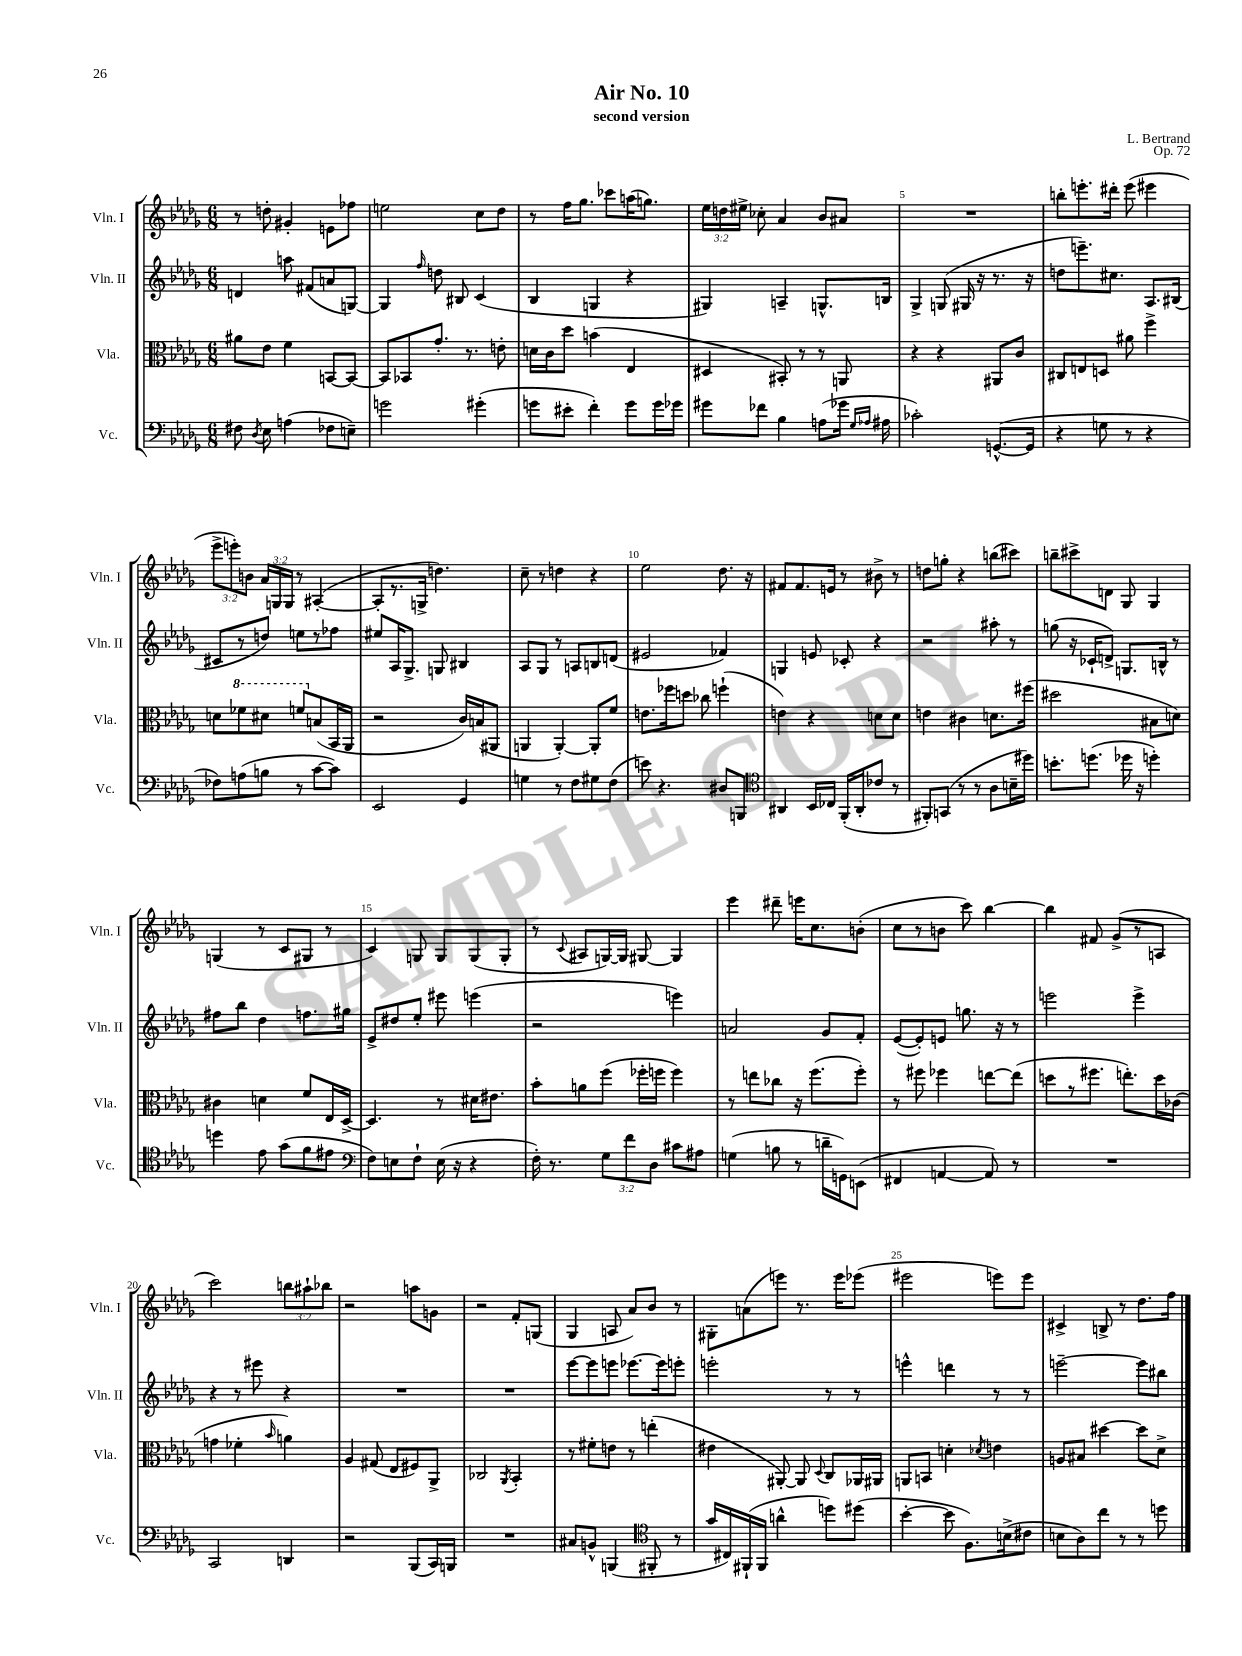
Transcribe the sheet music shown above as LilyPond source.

\header { title = "Air No. 10" composer = "L. Bertrand" subtitle = "second version" opus = "Op. 72" }
<<
\new StaffGroup <<
\new Staff = "s0" \with { instrumentName = "Vln. I" shortInstrumentName = "Vln. I" } {
    \clef treble \key des \major \numericTimeSignature \time 6/8 \override Staff.TupletNumber.text = #tuplet-number::calc-fraction-text
    \autoBeamOff r8 d''8-. gis'4-. e'8[ fes''8] |
    e''2 c''8[ des''8] |
    r8 f''16[ ges''8.] ces'''8[ a''16( g''8.]) |
    \tuplet 3/2 { ees''16[ d''16 eis''16]-> } ces''8-. aes'4 bes'8[ ais'8] |
    R2. |
    b''8[-. e'''8.-. dis'''16]-. e'''8( eis'''4 |
    \tuplet 3/2 { ees'''8[-> e'''8-.) b'8] } \tuplet 3/2 { aes'16[ g16 g16] } r8 ais4~-.( |
    ais8[-. r8. g16]-> d''4.) |
    c''8-- r8 d''4 r4 |
    ees''2 des''8. r16 |
    fis'8[ fis'8. e'16] r8 bis'8-> r8 |
    d''8[ g''8]-. r4 b''8[( cis'''8]) |
    b''8[-- cis'''8-> d'8] ges8 ges4 |
    g4( r8 c'8[ gis8] r8 |
    c'4) g8 g8[ g8( g8]-. |
    r8 \appoggiatura { c'8 } ais8[ g16~) g16] gis8~ gis4 |
    ees'''4 dis'''8-- e'''16[ c''8. b'8]-.( |
    c''8[ r8 b'8] c'''8) bes''4~ |
    bes''4 fis'8 ges'8[->( r8 a8] |
    c'''2) \tuplet 3/2 { b''8[ ais''8-! bes''8] } |
    r2 a''8[ g'8] |
    r2 f'8[-. g8]( |
    ges4 a8 aes'8[) bes'8] r8 |
    gis8[-. a'8( e'''8]) r8. e'''16[ ees'''8]( |
    eis'''2 e'''8[) e'''8] |
    cis'4-> b8-> r8 des''8.[ f''16] \bar "|." |
}
\new Staff = "s1" \with { instrumentName = "Vln. II" shortInstrumentName = "Vln. II" } {
    \clef treble \key des \major \numericTimeSignature \time 6/8
    \autoBeamOff d'4 a''8 fis'8[( a'8 g8]~) |
    g4 \grace { f''16 } d''8 bis8 c'4( |
    bes4 g4 r4 |
    gis4) a4-- g8.[-^ b16] |
    ges4-> g8( gis16 r16 r8. r16 |
    d''8[ e'''8.--) cis''8.] aes8.[ bis16]( |
    cis'8[ r8 d''8]) e''8[ r8 fes''8] |
    eis''8[ aes16 ges8.]-> g8 bis4 |
    aes8[ ges8] r8 a8[ b8 d'8]( |
    eis'2 fes'4) |
    g4 e'8 ces'8-. r4 |
    r2 ais''8-. r8 |
    g''8( r16 ces'16[-! d'8]->) g8.[ b16]-^ r8 |
    fis''8[ bes''8] des''4 f''8.[ gis''16] |
    ees'8[-> dis''8 ees''8]-. eis'''8 e'''4( |
    r2 e'''4) |
    a'2 ges'8[ f'8]-. |
    ees'8[~( ees'8-.) e'8] g''8. r16 r8 |
    e'''2 e'''4-> |
    r4 r8 eis'''8 r4 |
    R2. |
    R2. |
    ees'''8[~ ees'''8 e'''8] ees'''8.[~ ees'''16 e'''8]-. |
    e'''2-. r8 r8 |
    e'''4-^ d'''4 r8 r8 |
    e'''2~-- e'''8[ bis''8] \bar "|." |
}
\new Staff = "s2" \with { instrumentName = "Vla." shortInstrumentName = "Vla." } {
    \clef alto \key des \major \numericTimeSignature \time 6/8
    \autoBeamOff ais'8[ ees'8] f'4 b,8[~ b,8]~ |
    b,8[ bes,8 ges'8.]-. r8. e'8-. |
    d'16[ c'16 des''8] b'4( ees4 |
    dis4 bis,8-.) r8 r8 a,8 |
    r4 r4 ais,8[ c'8] |
    cis8[ e8 d8] ais'8 f''4-> |
    d'8[ \ottava #1 fes''8 dis''8] f''8[ \ottava #0 b8( bes,16 aes,16] |
    r2 c'16[) b16( ais,8] |
    a,4 a,4~-.) a,8[-. f'8] |
    e'8.[ fes''16 d''8] ces''8 f''4-!( |
    e'4) r4 d'8[ d'8] |
    e'4 cis'4 d'8.[ fis''16]( |
    dis''2 bis8[ d'8]) |
    cis'4 d'4 f'8[ ees16 des16]~-> |
    des4. r8 dis'16[ eis'8.] |
    bes'8[-. a'8 f''8]( fes''16[-. f''16] f''4) |
    r8 e''8[ ces''8] r16 f''8.[( f''8]-.) |
    r8 fis''8 fes''4 e''8[~ e''8]( |
    d''8[ r8 fis''8.] e''8.[-.) d''16 ces'16]( |
    g'4 fes'4-. \grace { bes'16 } a'4) |
    aes4 gis8( ees8[ fis8) aes,8]-> |
    ces2 \acciaccatura { aes,8 } bes,4-. |
    r8 fis'8[-. e'8] r8 e''4-.( |
    eis'4 ais,8~-.) ais,8 \appoggiatura { des8 } c8[ aes,16 ais,16] |
    a,8[ b,8] d'4-. \acciaccatura { des'8 } e'4 |
    a8[ bis8] dis''4~ dis''8[ des'8]-> \bar "|." |
}
\new Staff = "s3" \with { instrumentName = "Vc." shortInstrumentName = "Vc." } {
    \clef bass \key des \major \numericTimeSignature \time 6/8 \override Staff.TupletNumber.text = #tuplet-number::calc-fraction-text
    \autoBeamOff fis8 \acciaccatura { des8 } ees8 a4( fes8[ e8]--) |
    g'2 gis'4-.( |
    g'8[ eis'8]-. f'4-.) g'8[ g'16 ges'16] |
    gis'8[ fes'8] bes4 a8[( ges'16] \grace { ges16[ aes16] } ais16 |
    ces'2-.) g,8.[~-^( g,16] |
    r4 g8 r8 r4 |
    fes8[) a8( b8] r8 c'8[~ c'8]) |
    ees,2 ges,4 |
    g4 r8 f8[ gis8 f8]( |
    e'8) r4. dis8[ b,,8] |
    \clef tenor ais,4 bes,16[ ces16] f,16[-.( ais,16-. ces'8] r8 |
    fis,8[-.) g,8]( r8 r8 aes8[ b16-- dis''16]) |
    b'8.[-. d''8.]( des''16 r16 d''4-.) |
    d''4 ees'8 ges'8[( f'8 eis'8] |
    \clef bass f8[) e8 f8]-! e16( r16 r4 |
    f16-.) r8. \tuplet 3/2 { ges8[ f'8 des8] } cis'8[ ais8] |
    g4( b8 r8 d'16[-- g,16) e,8]( |
    fis,4 a,4~ a,8) r8 |
    R2. |
    c,2 d,4 |
    r2 bes,,8[( c,16) b,,16] |
    R2. |
    cis8[ b,8]-^ b,,4( \clef tenor fis,8-. r8 |
    ges'16[ cis16) fis,16-!( fis,16] a'4-^ d''8[) dis''8]( |
    bes'4~-. bes'8 f8.[) b16->( cis'8] |
    b8[ aes8) c''8] r8 r8 d''8 \bar "|." |
}
>>
>>
\layout { \context { \Score \override BarNumber.break-visibility = ##(#f #t #t) barNumberVisibility = #(every-nth-bar-number-visible 5) } }
